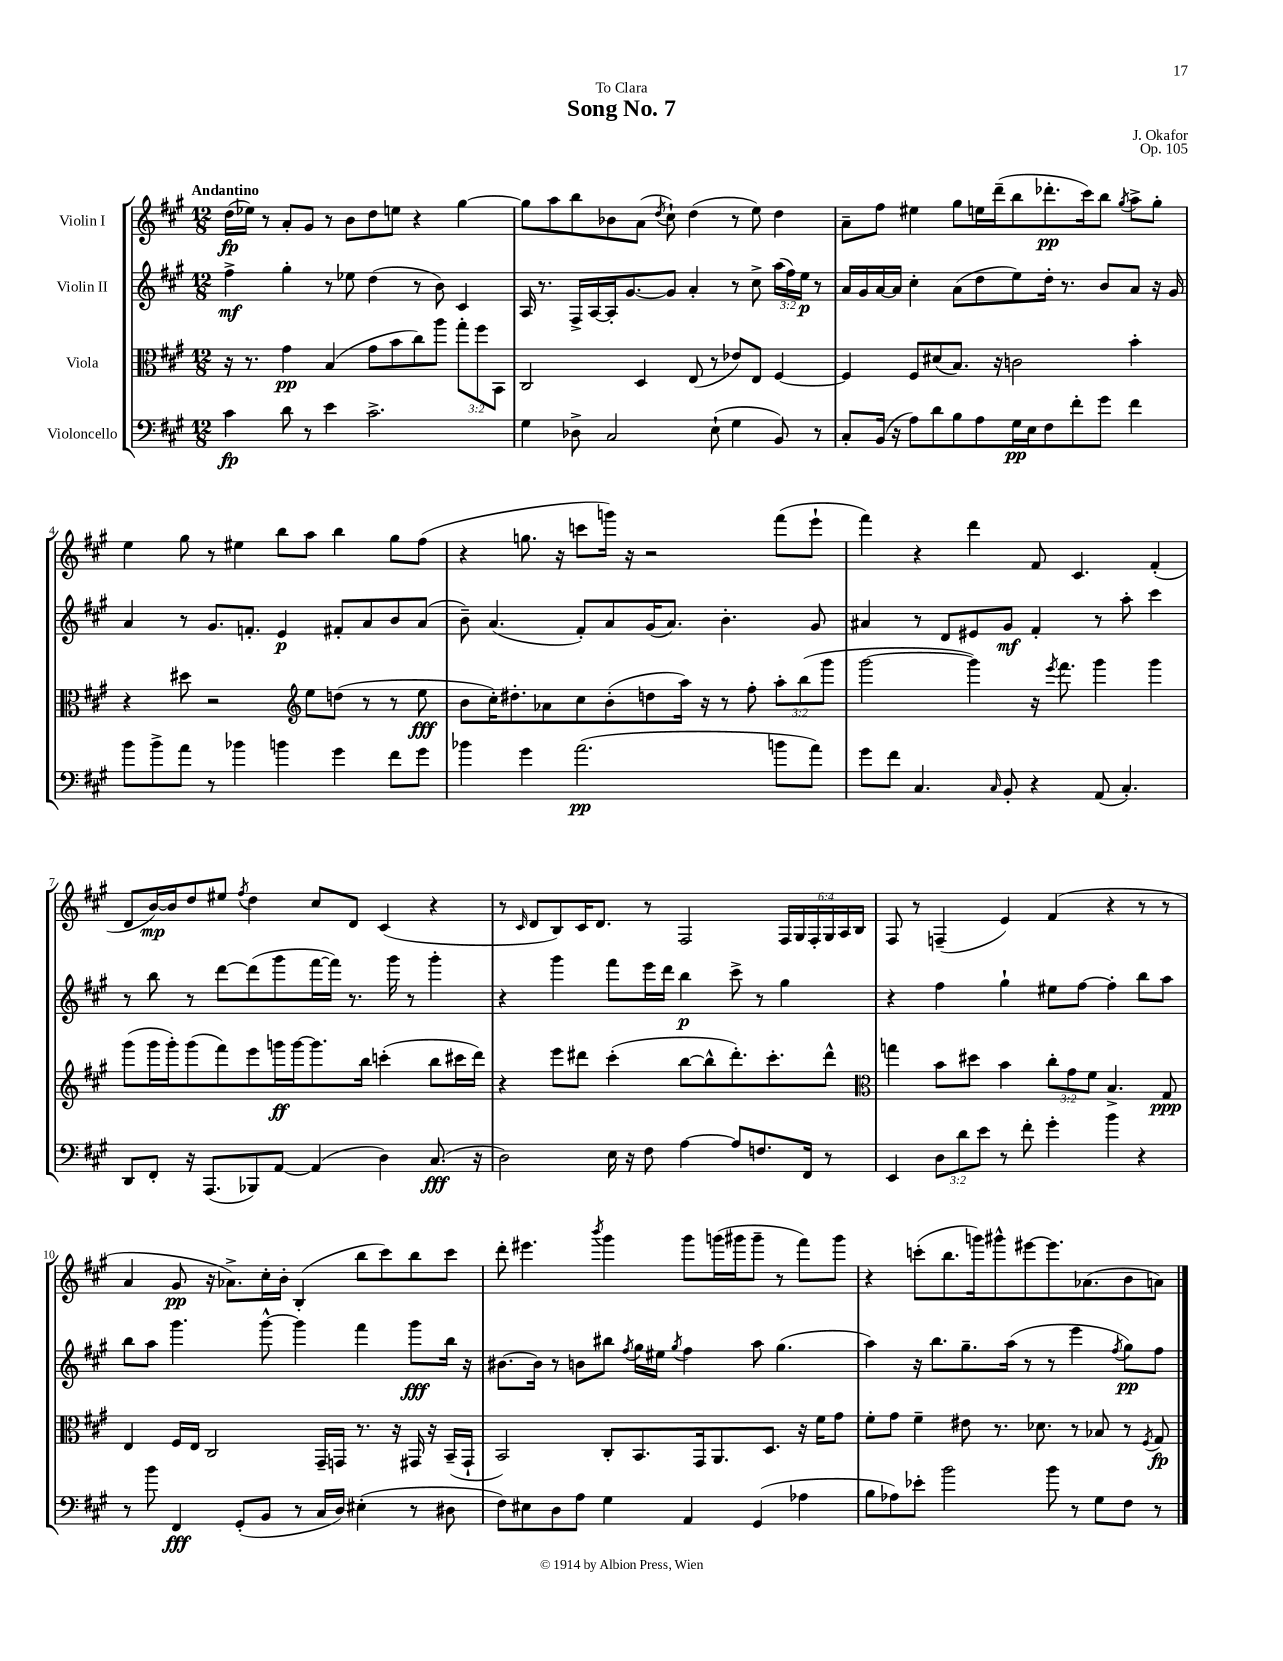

**kern	**kern	**kern	**kern
*staff4	*staff3	*staff2	*staff1
*clefF4	*clefC3	*clefG2	*clefG2
*k[f#c#g#]	*k[f#c#g#]	*k[f#c#g#]	*k[f#c#g#]
*M12/8	*M12/8	*M12/8	*M12/8
4c#	16r	4ff#^	(16dd
.	8.r	.	16ee-)
.	.	.	8r
8d	4g#	4gg#'	8a'
8r	.	.	8g#
4e	(4B	8r	8r
.	.	8ee-	8b
2.c#^	8g#	(4dd	8dd
.	8b	.	8ee
.	8cc#)	8r	4r
.	8aa	8b)	.
.	12gg#'	4c#	[4gg#
.	12ff#	.	.
.	12BB	.	.
=	=	=	=
4G#	2C#	16A	8gg#]
.	.	8.r	.
.	.	.	8aa
8D-^	.	16F#^	8bb
.	.	[16A	.
2C#	.	16A']	8b-
.	.	[8.g#	.
.	4D	.	(8a
.	.	.	8qdd
.	.	8g#]	8cc#`)
.	(8E	4a'	(4dd
(8E`	8r	.	.
4G#	8e-)	8r	8r
.	8E	8cc#^	8ee)
8BB)	[4F#	(24aa	4dd
.	.	24ff#)	.
.	.	24ee	.
8r	.	8r	.
=	=	=	=
8C#'	4F#]	16a	8a~
.	.	16g#	.
(16BB	.	[16a	8ff#
16r	.	16a]	.
8A)	8F#	4cc#'	4ee#
8d	(8d#	.	.
8B	8.B)	(8a	8gg#
8A	.	8dd	16ee
.	16r	.	(16ddd~
16G#	2c	8ee)	8bb
16E	.	.	.
8F#	.	16dd'	8.ddd-'
.	.	8.r	.
8f#'	.	.	.
.	.	.	16ccc#)
8g#	.	8b	8bb
.	.	.	8qgg#
4f#	4b'	8a	8aa^
.	.	16r	8gg#'
.	.	16g#	.
=	=	=	=
8b	4r	4a	4ee
8b^	.	.	.
8a	8dd#	8r	8gg#
8r	2r	8.g#	8r
4b-	.	.	4ee#
.	.	8.f'	.
4b	.	4e	8bb
*	*clefG2	*	*
.	8ee	.	8aa
4g#	(8dd	8f#'	4bb
.	8r	8a	.
8f#	8r	8b	8gg#
8g#	8ee	(8a	(8ff#
=	=	=	=
4b-	8b	8b~)	4r
.	16cc#')	(4.a	.
.	8.dd#'	.	.
4g#	.	.	8.gg
.	8a-	.	.
.	.	.	16r
(2.a	8cc#	8f#')	8ccc
.	(8b'	8a	16ggg)
.	.	.	16r
.	8dd	(16g#	2r
.	.	8.a)	.
.	16aa)	.	.
.	16r	.	.
.	8r	4.b'	.
.	8ff#'	.	.
8b	12aa'	.	(8fff#
.	(12bb	.	.
8a)	.	8g#	8eee`
.	12ggg#	.	.
=	=	=	=
8g#	[2ggg#	4a#	4fff#)
8f#	.	.	.
4.C#	.	8r	4r
.	.	8d	.
.	4ggg#])	8e#	4ddd
16qqC#	.	.	.
8BB'	.	8g#	.
4r	16r	4f#'	8f#
.	8qeee	.	.
.	8.fff#	.	.
.	.	.	4.c#
(8AA	4ggg#	8r	.
4.C#')	.	8aa'	.
.	4ggg#	4ccc#	(4f#'
=	=	=	=
8DD	(8ggg#	8r	8d
8FF#'	16ggg#	8bb	[16b)
.	16ggg#')	.	16b]
16r	(8ggg#	8r	8dd
(8.AAA	.	.	.
.	8fff#)	[8ddd	8ee#
.	.	.	8qff#
8BBB-)	8eee	(8ddd]	4dd
[8AA	16ggg	8ggg#	.
.	[16ggg	.	.
(4AA]	8.ggg]	[16fff#	8cc#
.	.	16fff#])	.
.	.	8.r	8d
.	16bb	.	.
4D)	(4ccc'	.	(4c#
.	.	16ggg#	.
.	.	8r	.
(8.C#	8bb	4ggg#'	4r
.	16ccc#	.	.
16r	16ddd)	.	.
=	=	=	=
2D)	4r	4r	8r
.	.	.	16qqc#
.	.	.	8d
.	8eee	4ggg#	8B)
.	8ddd#	.	16c#
.	.	.	8.d
16E	(4ccc#'	8fff#	.
16r	.	.	.
8F#	.	16eee	8r
.	.	16ddd	.
[4A	[8bb	4bb	2F#
.	8bb^^]	.	.
8A]	8.ddd#')	8ccc#^	.
8.F	.	8r	.
.	8.ccc#'	.	.
.	.	4gg#	24F#
.	.	.	24G#
16FF#	.	.	.
.	.	.	24F#'
8r	8ddd#^^	.	24G#
.	.	.	24A
.	.	.	24B
=	=	=	=
*	*clefC3	*	*
4EE	4gg	4r	8F#
.	.	.	8r
12D	8b	4ff#	(4F~
12d	.	.	.
.	8dd#	.	.
12e	.	.	.
8r	4b	4gg#`	4e)
8f#'	.	.	.
4g#'	12cc#'	8ee#	(4f#
.	12g#	.	.
.	.	[8ff#	.
.	12f#	.	.
4b	4.B^	4ff#']	4r
4r	.	8bb	8r
.	8G#	8aa	8r
=	=	=	=
8r	4E	8bb	4a
8b	.	8aa	.
4FF#	16F#	4.ggg#	8g#
.	16E	.	.
.	2C#	.	16r
.	.	.	8.a-^)
(8GG#'	.	.	.
8BB	.	[8ggg#^^	16cc#'
.	.	.	16b'
8r	.	4ggg#]	(4B'
16C#	16GG#~	.	.
16D)	16GG	.	.
(4E#'	8.r	4fff#	8bb
.	.	.	8ccc#)
.	16r	.	.
8r	16GG#	8ggg#	8bb
.	16r	.	.
8D#	(16BB~	16bb	8ccc#
.	16GG#`	16r	.
=	=	=	=
8F#)	2BB)	[8.b#	8ddd'
8E#	.	.	4.eee#
.	.	16b#]	.
8D	.	8r	.
8A	.	8b	.
.	.	.	8qbbb
4G#	8C#'	8bb#	4ggg#
.	.	8qff#	.
.	8.BB	16gg#	.
.	.	16ee#	.
.	.	8qgg#	.
4AA	.	4ff#	8ggg#
.	16GG#	.	.
.	8.AA	.	(16ggg
.	.	.	16ggg#
(4GG#	.	8aa	8ggg#~
.	8.D	.	.
.	.	(4.gg#	8r
4A-	16r	.	8fff#)
.	16f#	.	.
.	8g#	.	8ggg#
=	=	=	=
8B	8f#'	4aa)	4r
8A-)	8g#	.	.
8e-'	4f#~	16r	(8ccc'
.	.	8.bb	.
2b	.	.	8.bb
.	8e#	8.gg#~	.
.	.	.	16ggg)
.	8.r	.	8ggg#^^
.	.	(16aa	.
.	.	8r	[8eee#
.	8.d-	.	.
8b	.	8r	8.eee#]
8r	8r	4eee	.
.	.	.	(8.a-
8G#	8B-	.	.
.	.	8qff#	.
8F#	8r	8gg#)	8b
.	8qF#	.	.
8r	8G#	8ff#	8a)
==	==	==	==
*-	*-	*-	*-
